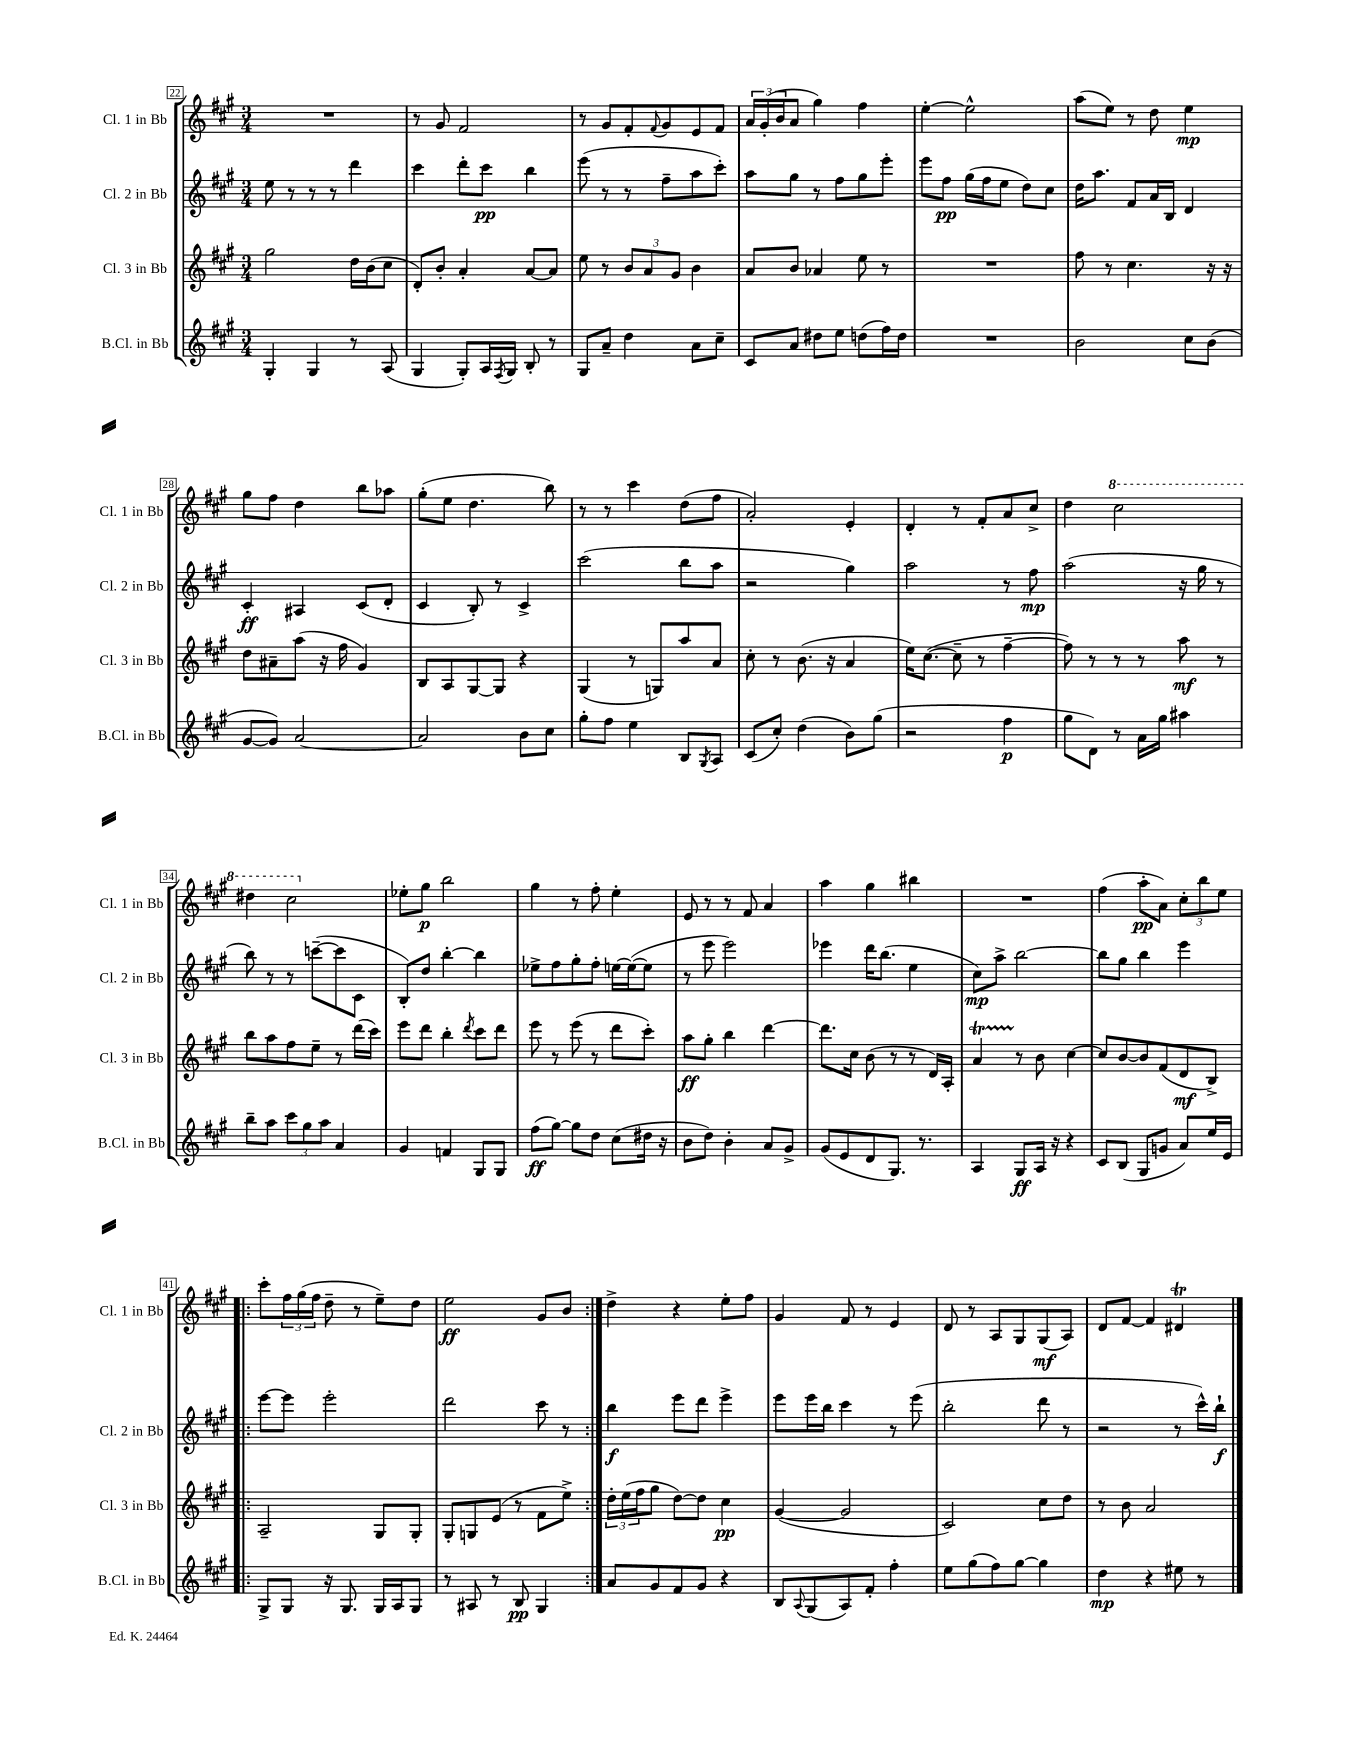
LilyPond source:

<<
\new StaffGroup <<
\new Staff = "s0" \with { instrumentName = "Cl. 1 in Bb" shortInstrumentName = "Cl. 1 in Bb" } {
    \clef treble \key a \major \numericTimeSignature \time 3/4
    R2. |
    r8 gis'8 fis'2 |
    r8 gis'8 fis'8-. \appoggiatura { fis'8 } gis'8 e'8 fis'8 |
    \tuplet 3/2 { a'16 gis'16-.( b'16 } a'8 gis''4) fis''4 |
    e''4~-. e''2-^ |
    a''8( e''8) r8 d''8 e''4\mp |
    gis''8 fis''8 d''4 b''8 aes''8 |
    gis''8-.( e''8 d''4. b''8) |
    r8 r8 cis'''4 d''8( fis''8 |
    a'2-.) e'4-. |
    d'4-. r8 fis'8-. a'8 cis''8-> |
    d''4 \ottava #1 cis'''2 |
    dis'''4 cis'''2 \ottava #0 |
    ees''8-. gis''8\p b''2 |
    gis''4 r8 fis''8-. e''4-. |
    e'8 r8 r8 fis'8 a'4 |
    a''4 gis''4 bis''4 |
    R2. |
    fis''4( a''8-.\pp a'8) \tuplet 3/2 { cis''8-. b''8 e''8 } |
    \repeat volta 2 { cis'''8-. \tuplet 3/2 { fis''16 gis''16( fis''16 } d''8-- r8 e''8--) d''8 |
    e''2\ff gis'8 b'8 | }
    d''4-> r4 e''8-. fis''8 |
    gis'4 fis'8 r8 e'4 |
    d'8 r8 a8 gis8 gis8\mf( a8) |
    d'8 fis'8~ fis'4 dis'4\trill \bar "|." |
}
\new Staff = "s1" \with { instrumentName = "Cl. 2 in Bb" shortInstrumentName = "Cl. 2 in Bb" } {
    \clef treble \key a \major \numericTimeSignature \time 3/4
    e''8 r8 r8 r8 d'''4 |
    cis'''4 d'''8-. cis'''8\pp b''4 |
    e'''8( r8 r8 fis''8-- a''8 cis'''8-.) |
    a''8 gis''8 r8 fis''8 gis''8 e'''8-. |
    e'''8 fis''8\pp gis''16( fis''16 e''8 d''8) cis''8 |
    d''16 a''8. fis'8 a'16 b16 d'4 |
    cis'4-.\ff ais4 cis'8( d'8-. |
    cis'4 b8-.) r8 cis'4-> |
    cis'''2( b''8 a''8 |
    r2 gis''4) |
    a''2 r8 fis''8\mp |
    a''2( r16 gis''16 r8 |
    b''8) r8 r8 c'''8~--( c'''8 cis'8 |
    b8-.) d''8 b''4~-. b''4 |
    ees''8-> fis''8 gis''8-. fis''8-. e''16~ e''16~( e''8 |
    r8 e'''8 e'''2) |
    ees'''4 d'''16 b''8.( e''4 |
    cis''8\mp) a''8-> b''2~ |
    b''8 gis''8 b''4 e'''4 |
    \repeat volta 2 { e'''8~ e'''8 e'''2-. |
    d'''2 cis'''8 r8 | }
    b''4\f e'''8 d'''8 e'''4-> |
    e'''8 e'''16 b''16 cis'''4 r8 e'''8( |
    b''2-. d'''8 r8 |
    r2 r8 cis'''16-^) b''16-!\f \bar "|." |
}
\new Staff = "s2" \with { instrumentName = "Cl. 3 in Bb" shortInstrumentName = "Cl. 3 in Bb" } {
    \clef treble \key a \major \numericTimeSignature \time 3/4
    gis''2 d''16 b'16( cis''8 |
    d'8-.) b'8-. a'4-. a'8~ a'8 |
    e''8 r8 \tuplet 3/2 { b'8 a'8 gis'8 } b'4 |
    a'8 b'8 aes'4 e''8 r8 |
    R2. |
    fis''8 r8 cis''4. r16 r16 |
    d''8 ais'8-- a''8( r16 fis''16 gis'4) |
    b8 a8 gis8~ gis8 r4 |
    gis4( r8 g8) a''8 a'8 |
    cis''8-. r8 b'8.( r16 a'4 |
    e''16) cis''8.~( cis''8-- r8 fis''4~-- |
    fis''8) r8 r8 r8 a''8\mf r8 |
    b''8 a''8 fis''8 e''8-- r8 d'''16( cis'''16) |
    e'''8 d'''8 b''4-. \acciaccatura { d'''8 } cis'''8 d'''8 |
    e'''8 r8 e'''8( r8 d'''8 cis'''8-.) |
    a''8\ff gis''8-. b''4 d'''4~ |
    d'''8. cis''16 b'8( r8 r8 d'16) a16-. |
    a'4\startTrillSpan r8\stopTrillSpan b'8 cis''4~ |
    cis''8 b'8~ b'8 fis'8( d'8\mf b8->) |
    \repeat volta 2 { a2-- gis8 gis8-. |
    gis8-. g8 e'8( r8 fis'8 e''8->) | }
    \tuplet 3/2 { d''16-. e''16( fis''16 } gis''8 d''8~) d''8 cis''4\pp |
    gis'4~( gis'2 |
    cis'2) cis''8 d''8 |
    r8 b'8 a'2 \bar "|." |
}
\new Staff = "s3" \with { instrumentName = "B.Cl. in Bb" shortInstrumentName = "B.Cl. in Bb" } {
    \clef treble \key a \major \numericTimeSignature \time 3/4
    gis4-. gis4 r8 a8( |
    gis4 gis8-.) a16 \acciaccatura { fis8 } gis16 b8-. r8 |
    gis8 a'8-- d''4 a'8 cis''8-- |
    cis'8 a'8 dis''8 e''8 d''8( fis''16) d''16 |
    R2. |
    b'2 cis''8 b'8( |
    gis'8~ gis'8) a'2~ |
    a'2 b'8 cis''8 |
    gis''8-. fis''8 e''4 b8 \acciaccatura { gis8 } a8 |
    cis'8( cis''8-.) d''4( b'8) gis''8( |
    r2 fis''4\p |
    gis''8 d'8) r8 a'16 gis''16 ais''4 |
    b''8-- a''8 \tuplet 3/2 { cis'''8 gis''8 a''8 } a'4 |
    gis'4 f'4 gis8 gis8 |
    fis''8\ff( gis''8~) gis''8 d''8 cis''8( dis''16 r16 |
    b'8 d''8) b'4-. a'8 gis'8-> |
    gis'8( e'8 d'8 gis8.) r8. |
    a4 gis8\ff a16 r16 r4 |
    cis'8 b8( gis8 g'8 a'8) e''16 e'16 |
    \repeat volta 2 { gis8-> gis8 r16 gis8. gis16 a16 gis8 |
    r8 ais8 r8 b8\pp gis4 | }
    a'8 gis'8 fis'8 gis'8 r4 |
    b8 \appoggiatura { a8 } gis8( a8) fis'8-. fis''4-. |
    e''8 gis''8( fis''8) gis''8~ gis''4 |
    d''4\mp r4 eis''8 r8 \bar "|." |
}
>>
>>
\layout { \context { \Score currentBarNumber = #22 \override BarNumber.stencil = #(make-stencil-boxer 0.1 0.3 ly:text-interface::print) } }
